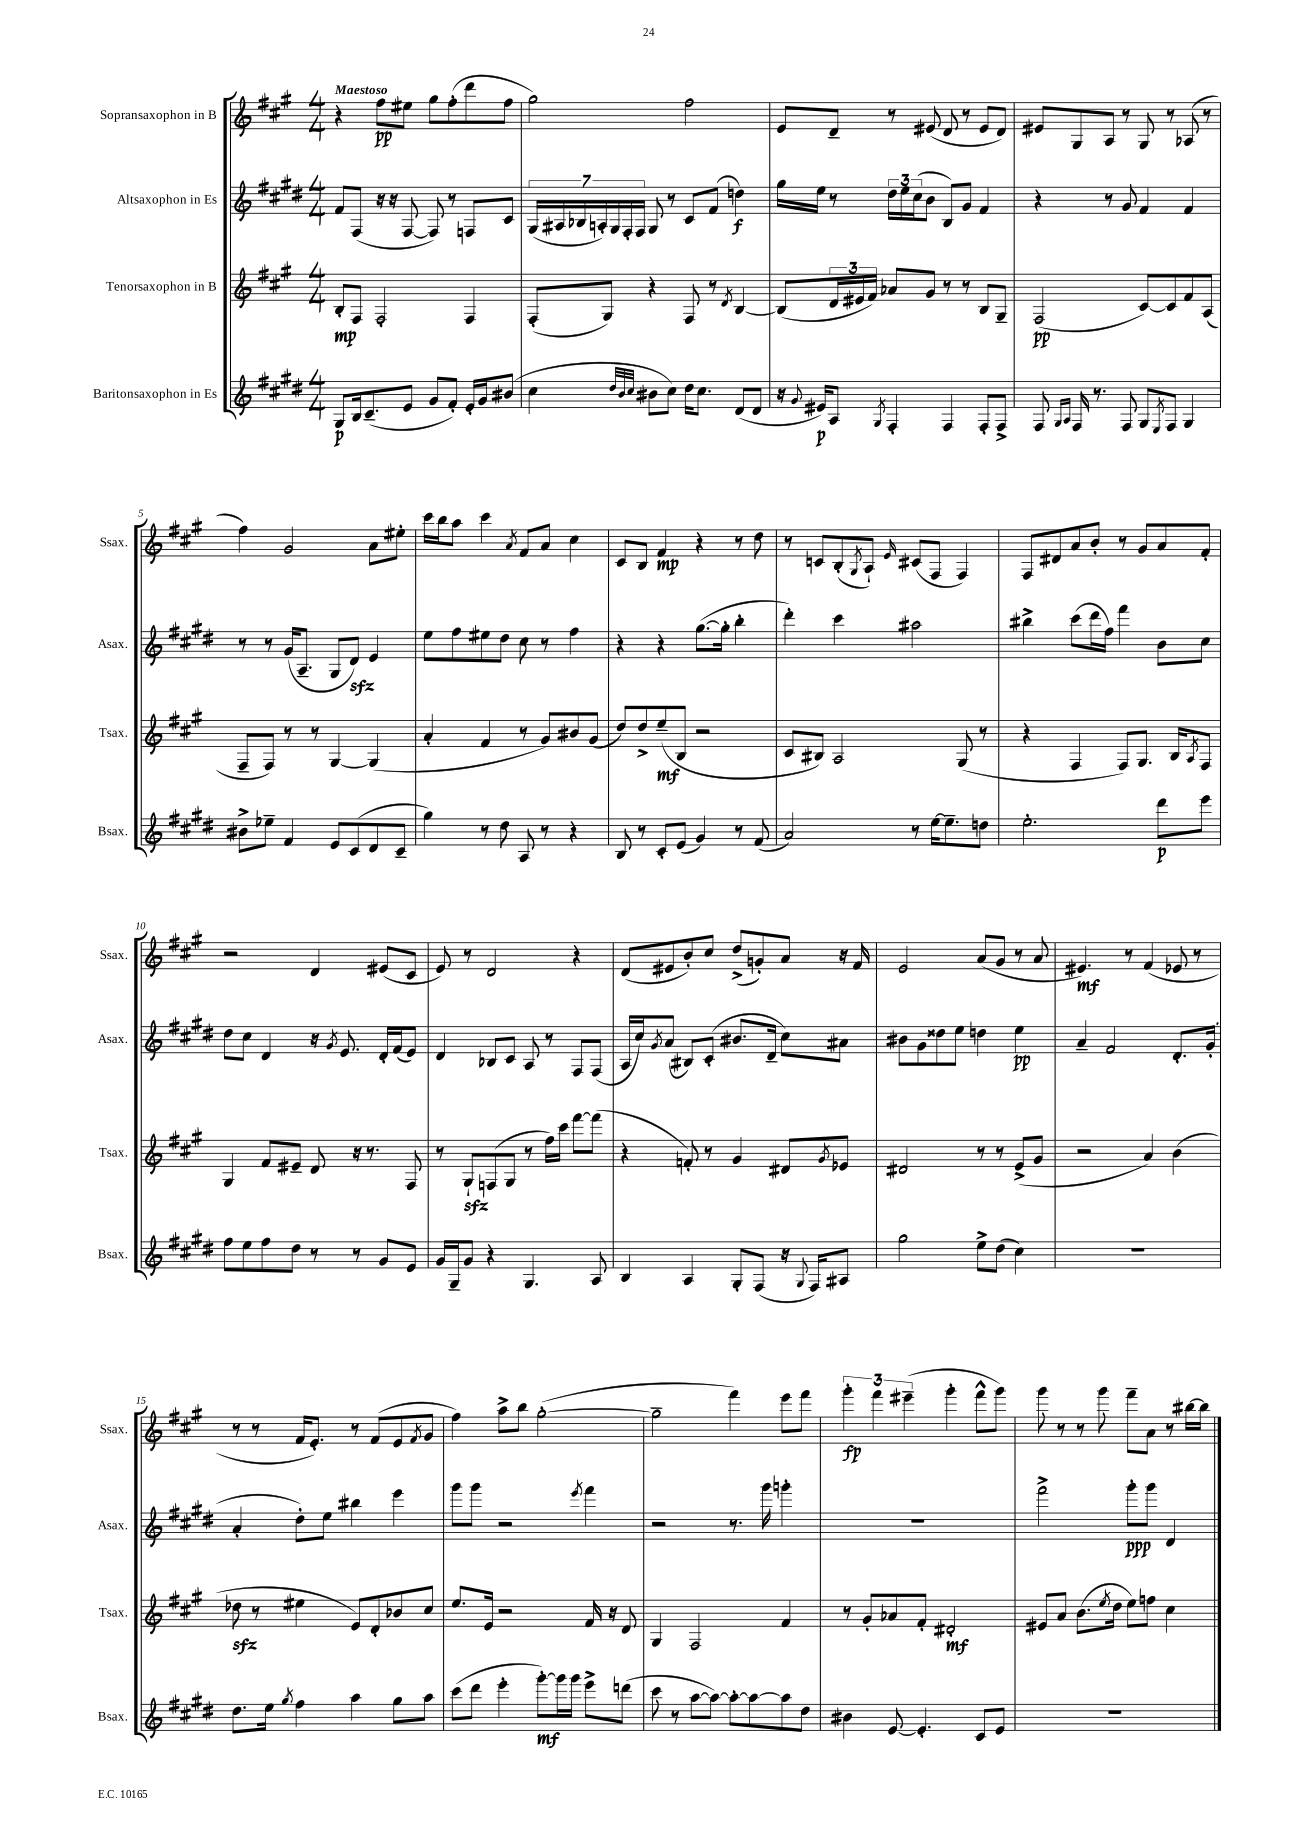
<<
\new StaffGroup <<
\new Staff = "s0" \with { instrumentName = "Sopransaxophon in B" shortInstrumentName = "Ssax." } {
    \clef treble \key a \major \numericTimeSignature \time 4/4 \tempo "Maestoso"
    r4 fis''8\pp eis''8 gis''8 fis''8-.( d'''8 fis''8 |
    gis''2) fis''2 |
    e'8 d'8-- r8 eis'8( d'8 r8 eis'8 d'8) |
    eis'8 gis8 a8 r8 gis8 r8 aes8( r8 |
    fis''4) gis'2 a'8 eis''8-. |
    cis'''16 b''16 a''8 cis'''4 \acciaccatura { a'8 } fis'8 a'8 cis''4 |
    cis'8 b8 fis'4\mp r4 r8 d''8 |
    r8 c'8 b8-.( \acciaccatura { gis8 } a8-!) \grace { e'16 } cis'8( fis8 fis4) |
    fis8 dis'8 a'8 b'8-. r8 gis'8 a'8 fis'8-. |
    r2 d'4 eis'8( cis'8 |
    e'8) r8 d'2 r4 |
    d'8( eis'8 b'8-.) cis''8 d''8->( g'8-.) a'8 r16 fis'16 |
    e'2 a'8( gis'8 r8 a'8 |
    eis'4.\mf) r8 fis'4( ees'8 r8 |
    r8 r8 fis'16 e'8.-.) r8 fis'8( e'8 \acciaccatura { fis'8 } gis'8 |
    fis''4) a''8-> b''8 gis''2~-.( |
    gis''2-- fis'''4) e'''8 fis'''8 |
    \tuplet 3/2 { gis'''4-.\fp fis'''4 eis'''4--( } gis'''4-. fis'''8-^ gis'''8) |
    gis'''8 r8 r8 gis'''8 fis'''8-- a'8 r8 bis''16~ bis''16 \bar "|." |
}
\new Staff = "s1" \with { instrumentName = "Altsaxophon in Es" shortInstrumentName = "Asax." } {
    \clef treble \key e \major \numericTimeSignature \time 4/4
    fis'8 fis8( r16 r16 fis8~ fis8) r8 f8 cis'8 |
    \tuplet 7/4 { gis16( ais16 bes16 a16-.) gis16 fis16-. fis16 } gis8 r8 cis'8 fis'8( d''4\f) |
    gis''16 e''16 r8 \tuplet 3/2 { dis''16 e''16 cis''16( } b'8 b8) gis'8 fis'4 |
    r4 r8 gis'8 fis'4 fis'4 |
    r8 r8 gis'16( a8.-- gis8 dis'8\sfz) e'4 |
    e''8 fis''8 eis''8 dis''8 cis''8 r8 fis''4 |
    r4 r4 gis''8.~( gis''16-. b''4-. |
    dis'''4-.) cis'''4 ais''2 |
    bis''4-> cis'''8( dis'''16 fis''16) fis'''4 b'8 cis''8 |
    dis''8 cis''8 dis'4 r16 \acciaccatura { gis'8 } e'8. dis'16-. fis'16( e'8) |
    dis'4 bes8 cis'8 a8 r8 fis8 fis8( |
    a16 cis''16) \acciaccatura { gis'8 } a'8( bis8) cis'8-.( bis'8. dis'16-- cis''8) ais'8 |
    bis'8 gis'8 disis''8 e''8 d''4 e''4\pp |
    a'4-- fis'2 dis'8.-. gis'16-.( |
    a'4-. dis''8-.) e''8 bis''4 e'''4 |
    gis'''8 gis'''8 r2 \acciaccatura { e'''8 } fis'''4 |
    r2 r8. gis'''16 g'''4-. |
    R1 |
    fis'''2-> gis'''8-.\ppp gis'''8 dis'4 \bar "|." |
}
\new Staff = "s2" \with { instrumentName = "Tenorsaxophon in B" shortInstrumentName = "Tsax." } {
    \clef treble \key a \major \numericTimeSignature \time 4/4
    b8-.\mp fis8 fis2-. fis4 |
    fis8-.( gis8) r4 fis8 r8 \acciaccatura { d'8 } b4~ |
    b8( \tuplet 3/2 { d'16 eis'16 fis'16) } aes'8 gis'8 r8 r8 b8 gis8-- |
    fis2\pp( cis'8~) cis'8 fis'8 a8( |
    fis8-- fis8) r8 r8 gis4~ gis4( |
    a'4-. fis'4 r8 gis'8) bis'8 gis'8( |
    d''8) d''8-> e''8--\mf( b8 r2 |
    cis'8 bis8) a2 gis8( r8 |
    r4 fis4 fis8) gis8. b16 \acciaccatura { a8 } fis8 |
    gis4 fis'8 eis'8-- d'8 r16 r8. fis8 |
    r8 gis8-!\sfz f8( gis8 r8 fis''16) cis'''16 fis'''8~ fis'''8( |
    r4 f'8-.) r8 gis'4 dis'8 \acciaccatura { gis'8 } ees'8 |
    dis'2 r8 r8 e'8->( gis'8 |
    r2 a'4) b'4( |
    des''8\sfz r8 eis''4 e'8) d'8-. bes'8 cis''8 |
    e''8. e'16 r2 fis'16 r16 d'8 |
    gis4 fis2 fis'4 |
    r8 gis'8-. aes'8 fis'8-. dis'2-.\mf |
    eis'8 a'8 b'8.( \acciaccatura { e''8 } d''16 e''8) f''8 cis''4 \bar "|." |
}
\new Staff = "s3" \with { instrumentName = "Baritonsaxophon in Es" shortInstrumentName = "Bsax." } {
    \clef treble \key e \major \numericTimeSignature \time 4/4
    gis8\p b16 cis'8.--( e'8 gis'8 fis'8-.) e'16-. gis'16 bis'8( |
    cis''4 \grace { dis''32 b'32 cis''32 } bis'8 cis''8) dis''16 cis''8. dis'8( dis'8 |
    r16 \appoggiatura { gis'8 } eis'16\p) a8 \acciaccatura { gis8 } fis4-. fis4 fis8-. fis8-> |
    fis8 \grace { gis16 a16 } fis16 r8. fis8 gis8 \acciaccatura { e8 } fis8 gis4 |
    bis'8-> ees''8-- fis'4 e'8 cis'8( dis'8 cis'8-- |
    gis''4) r8 dis''8 a8 r8 r4 |
    b8 r8 cis'8-. e'8( gis'4) r8 fis'8( |
    a'2) r8 e''16~ e''8.-- d''8 |
    e''2.-. dis'''8\p e'''8 |
    fis''8 e''8 fis''8 dis''8 r8 r8 gis'8 e'8 |
    gis'16 gis16-- gis'8 r4 gis4. a8 |
    b4 a4 gis8-. fis8( r16 \appoggiatura { gis8 } fis16) ais8 |
    gis''2 e''8-> dis''8( cis''4) |
    R1 |
    dis''8. e''16 \acciaccatura { gis''8 } fis''4 a''4 gis''8 a''8 |
    cis'''8( dis'''8 e'''4-. gis'''8~-.\mf) gis'''16 gis'''16 e'''8-> d'''8( |
    cis'''8 r8 a''8~ a''8~) a''8~-. a''8~ a''8 dis''8 |
    bis'4 e'8~ e'4.-. cis'8 e'8 |
    R1 \bar "|." |
}
>>
>>
